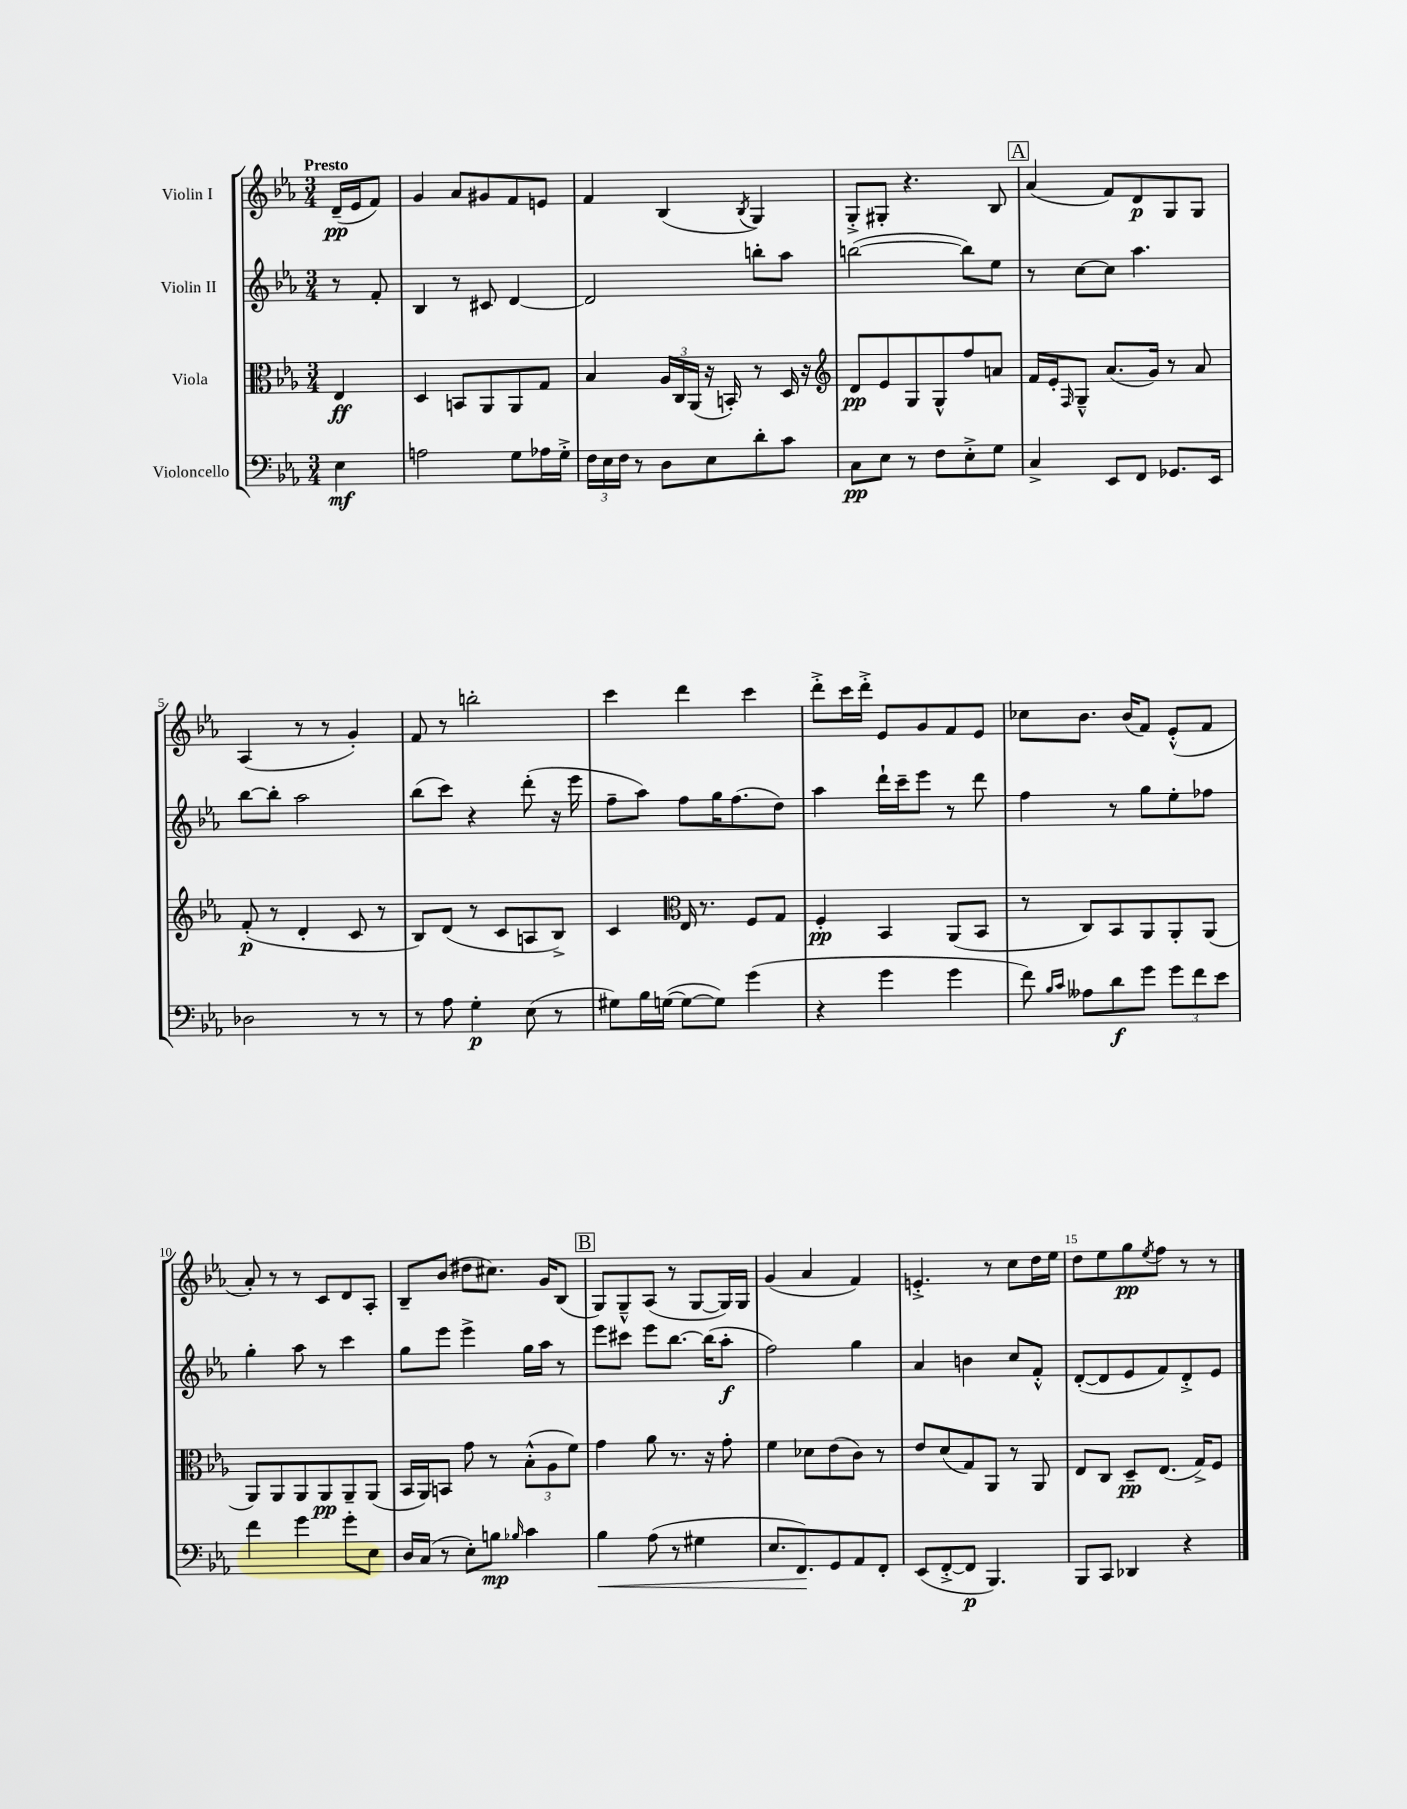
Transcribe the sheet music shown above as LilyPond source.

<<
\new StaffGroup <<
\new Staff = "s0" \with { instrumentName = "Violin I" } {
    \clef treble \key ees \major \numericTimeSignature \time 3/4 \partial 4 \tempo "Presto"
    d'16--\pp( ees'16 f'8) |
    g'4 aes'8 gis'8 f'8 e'8 |
    f'4 bes4( \acciaccatura { bes8 } g4) |
    g8-.-> gis8-. r4. bes8 |
    \mark \markup { \box "A" } aes'4( f'8) d'8\p g8 g8 |
    aes4( r8 r8 g'4-.) |
    f'8 r8 b''2-. |
    c'''4 d'''4 c'''4 |
    d'''8-.-> c'''16 d'''16-.-> ees'8 g'8 f'8 ees'8 |
    ces''8 bes'8. bes'16( f'8) ees'8-.-^( f'8 |
    aes'8-.) r8 r8 c'8 d'8 aes8-. |
    bes8-- bes'8( dis''8 cis''8.) g'16 bes8( |
    \mark \markup { \box "B" } g8) g8---^ aes8( r8 g8~ g16) g16 |
    g'4( aes'4 f'4) |
    e'4.-.-> r8 c''8 d''16 ees''16 |
    d''8 ees''8 g''8\pp \acciaccatura { ees''8 } f''8 r8 r8 \bar "|." |
}
\new Staff = "s1" \with { instrumentName = "Violin II" } {
    \clef treble \key ees \major \numericTimeSignature \time 3/4 \partial 4
    r8 f'8-. |
    bes4 r8 cis'8 d'4~ |
    d'2 b''8-. aes''8 |
    b''2~( b''8) ees''8 |
    \mark \markup { \box "A" } r8 c''8~ c''8 aes''4. |
    bes''8~ bes''8-. aes''2 |
    bes''8( c'''8) r4 d'''8-.( r16 ees'''16 |
    f''8-- aes''8) f''8 g''16 f''8.( d''8) |
    aes''4 d'''16-! c'''16-- ees'''8 r8 d'''8 |
    f''4 r8 g''8 ees''8-. fes''8 |
    g''4-. aes''8 r8 c'''4 |
    g''8 ees'''8 ees'''4-> g''16 aes''16 r8 |
    \mark \markup { \box "B" } ees'''8 cis'''8 ees'''8 bes''8.~ bes''16( aes''8-.\f |
    f''2) g''4 |
    aes'4 b'4 c''8 f'8-.-^ |
    d'8~-.( d'8 ees'8 f'8) d'8-.-> ees'8 \bar "|." |
}
\new Staff = "s2" \with { instrumentName = "Viola" } {
    \clef alto \key ees \major \numericTimeSignature \time 3/4 \partial 4
    ees4\ff |
    d4 b,8 aes,8 aes,8 g8 |
    bes4 \tuplet 3/2 { aes16 c16 aes,16( } r16 b,16-.) r8 d16 r16 |
    \clef treble d'8\pp ees'8 g8 g8-^ f''8 a'8 |
    \mark \markup { \box "A" } f'16 ees'16-. \grace { f16 } g8---^ aes'8.( g'16) r8 aes'8 |
    f'8-.\p( r8 d'4-. c'8 r8 |
    bes8) d'8( r8 c'8 a8 bes8->) |
    c'4 \clef alto ees16 r8. f8 g8 |
    f4-.\pp bes,4 aes,8( bes,8 |
    r8 c8) bes,8 aes,8 aes,8-. aes,8( |
    aes,8) aes,8 aes,8 aes,8\pp aes,8-- aes,8( |
    bes,16 aes,16) b,8 g'8 r8 \tuplet 3/2 { bes8-.-^( aes8 f'8) } |
    \mark \markup { \box "B" } g'4 aes'8 r8. r16 g'8-. |
    f'4 des'8 ees'8( c'8) r8 |
    ees'8 d'8( g8) aes,8 r8 aes,8 |
    ees8 c8 d8--\pp ees8.( g16->) f8 \bar "|." |
}
\new Staff = "s3" \with { instrumentName = "Violoncello" } {
    \clef bass \key ees \major \numericTimeSignature \time 3/4 \partial 4
    ees4\mf |
    a2 g8 aes16 g16-.-> |
    \tuplet 3/2 { f16 ees16 f16 } r8 d8 ees8 d'8-. c'8 |
    c8\pp ees8 r8 f8 ees8-.-> g8 |
    \mark \markup { \box "A" } c4-> ees,8 f,8 ges,8. ees,16 |
    des2 r8 r8 |
    r8 aes8 g4-.\p ees8( r8 |
    gis8) bes16 g16~( g8~ g8) g'4( |
    r4 g'4 g'4 |
    f'8) \grace { bes16 c'16 } aeses8 d'8\f g'8 \tuplet 3/2 { g'8 f'8 ees'8 } |
    f'4 g'4 g'8-. ees8 |
    d16 c16( r8 ees8-.) b8\mp \grace { bes16 } c'4 |
    \mark \markup { \box "B" } bes4\< aes8( r8 gis4 |
    ees8. f,8.\!) g,8 aes,8 f,8-. |
    ees,8( f,8~-.-> f,8\p bes,,4.) |
    bes,,8 c,8 des,4 r4 \bar "|." |
}
>>
>>
\layout { \context { \Score \override BarNumber.break-visibility = ##(#f #t #t) barNumberVisibility = #(every-nth-bar-number-visible 5) } }
